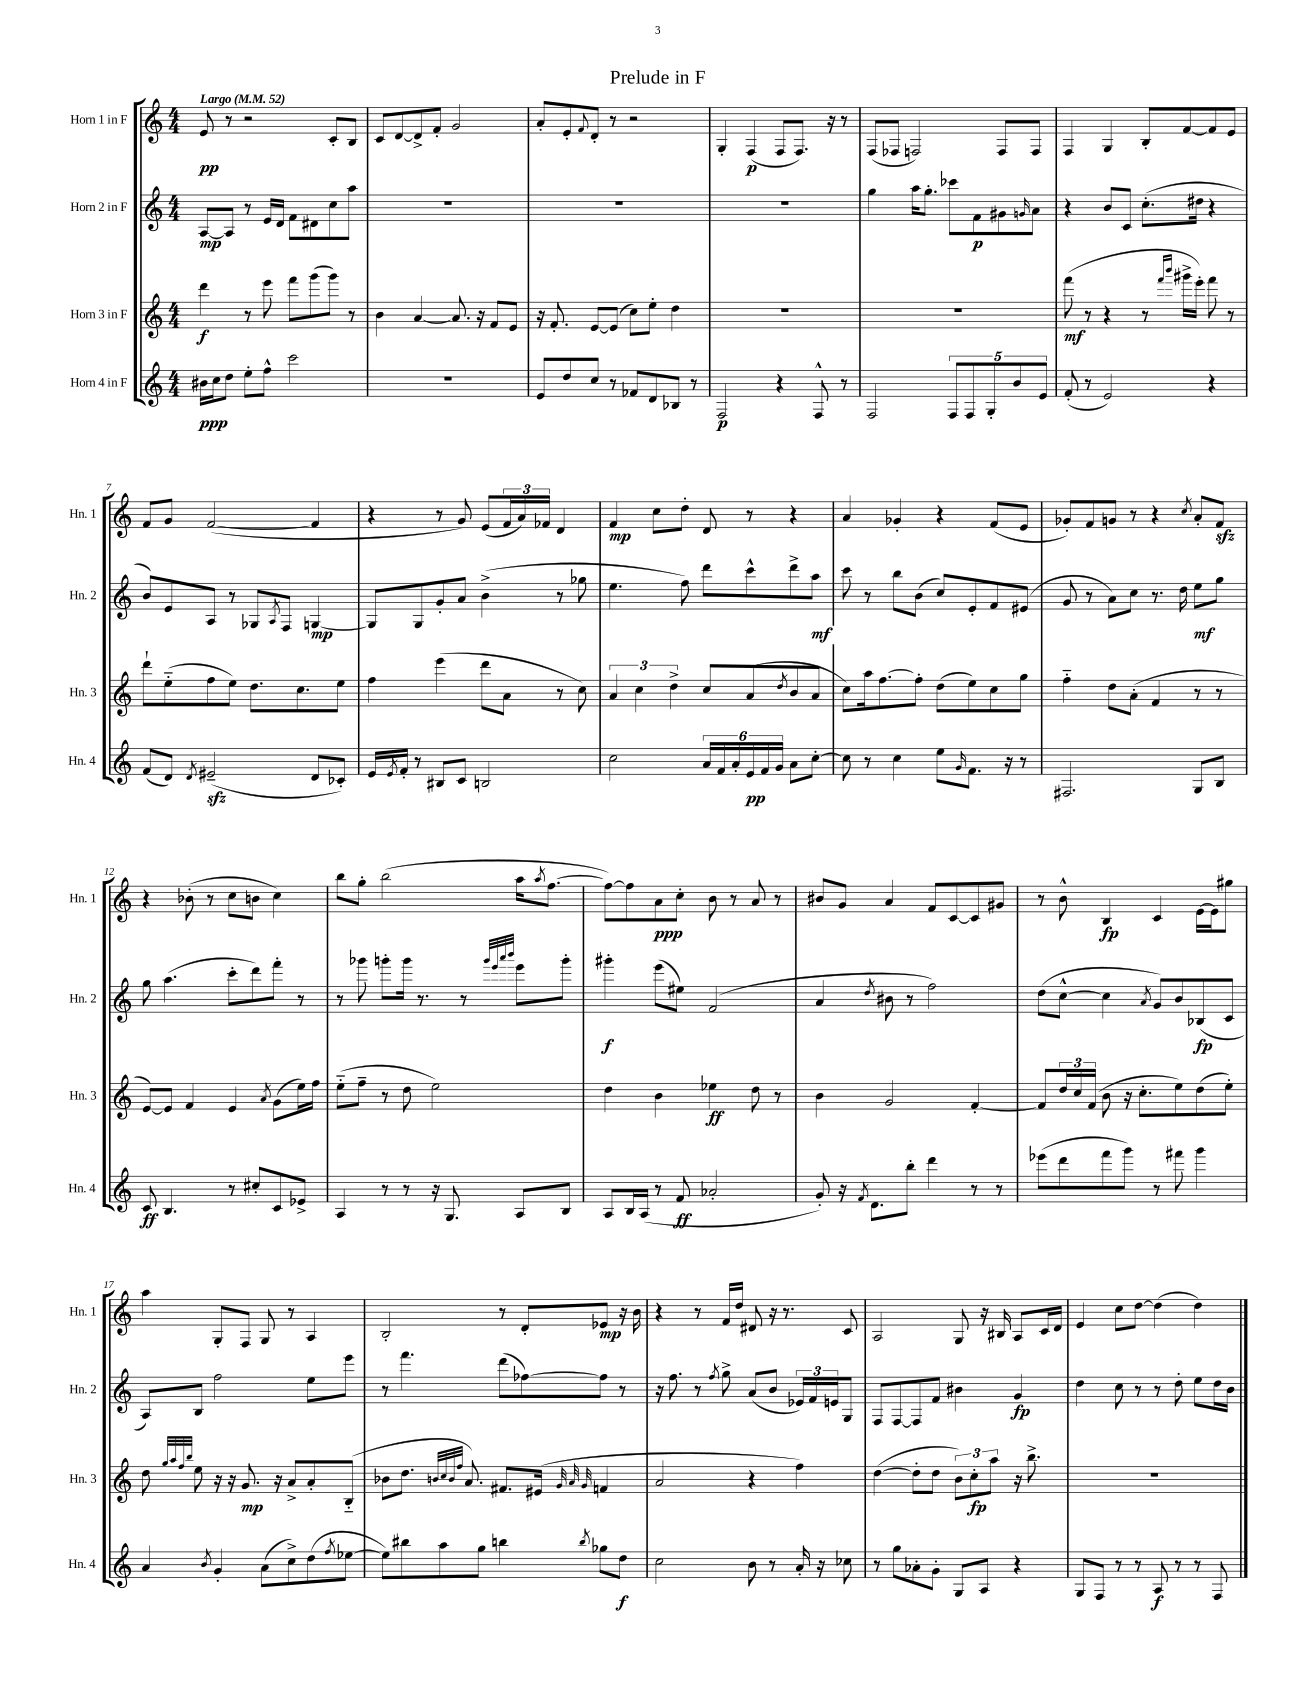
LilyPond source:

\header { title = "Prelude in F" }
<<
\new StaffGroup <<
\new Staff = "s0" \with { instrumentName = "Horn 1 in F" shortInstrumentName = "Hn. 1" } {
    \clef treble \key c \major \numericTimeSignature \time 4/4 \tempo "Largo" 4 = 52
    e'8\pp r8 r2 c'8-. b8 |
    c'8 d'8~ d'8-> f'8-. g'2 |
    a'8-. e'8-. \appoggiatura { f'8 } d'8-. r8 r2 |
    g4-. f4\p( f8 f8.) r16 r8 |
    f8( fes8 f2) f8 f8 |
    f4 g4 b8-. f'8~ f'8 e'8 |
    f'8 g'8 f'2~( f'4 |
    r4 r8 g'8) e'8( \tuplet 3/2 { f'16 a'16) fes'16 } d'4 |
    f'4\mp c''8 d''8-. d'8 r8 r4 |
    a'4 ges'4-. r4 f'8( e'8 |
    ges'8-.) f'8 g'8 r8 r4 \acciaccatura { c''8 } a'8-. f'8\sfz |
    r4 bes'8-.( r8 c''8 b'8 c''4) |
    b''8 g''8-. b''2( a''16 \acciaccatura { a''8 } f''8.~ |
    f''8~) f''8 a'8\ppp c''8-. b'8 r8 a'8 r8 |
    bis'8 g'8 a'4 f'8 c'8~ c'8 gis'8 |
    r8 b'8-^ b4\fp c'4 e'16~ e'16 gis''8 |
    a''4 g8-. f8 g8 r8 a4 |
    b2-. r8 d'8-. ees'8\mp r16 b'16 |
    r4 r8 f'16 d''16 dis'8 r16 r8. c'8 |
    a2 g8 r16 bis16 a8 c'16 d'16 |
    e'4 c''8 d''8~ d''4( d''4) \bar "|." |
}
\new Staff = "s1" \with { instrumentName = "Horn 2 in F" shortInstrumentName = "Hn. 2" } {
    \clef treble \key c \major \numericTimeSignature \time 4/4
    a8~\mp a8 r8 e'16 d'16 f'8 dis'8 c''8 a''8 |
    R1 |
    R1 |
    R1 |
    g''4 a''16 g''8.-. ces'''8 f'8\p gis'8 \grace { g'16 } a'8 |
    r4 b'8 c'8 c''8.-.( dis''16 r4 |
    b'8) e'8 a8 r8 ges8 \acciaccatura { a8 } f8 g4~\mp |
    g8 g8 g'8-. a'8 b'4->( r8 ges''8 |
    e''4. f''8) d'''8 c'''8-^ d'''8-> a''8\mf |
    c'''8 r8 b''8 b'8( c''8) e'8-. f'8 eis'8( |
    g'8 r8 a'8) c''8 r8. d''16 e''8\mf g''8 |
    g''8 a''4.( c'''8-. d'''8) f'''8-. r8 |
    r8 ges'''8 g'''8-. g'''16 r8. r8 \grace { g'''32 e'''32 a'''32 b'''32 } e'''8 g'''8-. |
    gis'''4-.\f e'''8( eis''8) f'2( |
    a'4 \acciaccatura { d''8 } bis'8 r8 f''2) |
    d''8( c''8~-^ c''4 \acciaccatura { a'8 } g'8) b'8 bes8\fp( c'8 |
    a8) b8 f''2 e''8 e'''8 |
    r8 f'''4. d'''8( fes''8~) fes''8 r8 |
    r16 f''8. r8 \acciaccatura { f''8 } g''8-> a'8( b'8 \tuplet 3/2 { ees'16) f'16 e'16 } g8 |
    f8 f8~ f8 f'8 bis'4 g'4\fp |
    d''4 c''8 r8 r8 d''8-. e''8 d''16 b'16 \bar "|." |
}
\new Staff = "s2" \with { instrumentName = "Horn 3 in F" shortInstrumentName = "Hn. 3" } {
    \clef treble \key c \major \numericTimeSignature \time 4/4
    d'''4\f r8 e'''8 f'''8 g'''8( g'''8) r8 |
    b'4 a'4~ a'8. r16 f'8 e'8 |
    r16 f'8.-. e'8~ e'8( c''8) e''8-. d''4 |
    R1 |
    R1 |
    f'''8\mf( r8 r4 r8 \grace { f'''16 b'''16 } gis'''16-> e'''16-.) f'''8 r8 |
    d'''8-! e''8-_( f''8 e''8) d''8. c''8. e''8 |
    f''4 e'''4( d'''8 a'8 r8 c''8) |
    \tuplet 3/2 { a'4 c''4 d''4-> } c''8 a'8( \acciaccatura { d''8 } b'8 a'8 |
    c''8) a''16 f''8.~ f''8-. d''8( e''8) c''8 g''8 |
    f''4-_ d''8 a'8-.( f'4 r8 r8 |
    e'8~) e'8 f'4 e'4 \acciaccatura { a'8 } g'8( e''16) f''16 |
    e''8-_( f''8-- r8 d''8 e''2) |
    d''4 b'4 ees''4\ff d''8 r8 |
    b'4 g'2 f'4~-. |
    f'8 \tuplet 3/2 { d''16 c''16 f'16( } b'8 r16 c''8.-. e''8) d''8( e''8-.) |
    d''8 \grace { g''32 a''32 f''32 b''32 } e''8 r16 r16 g'8.\mp r16 a'8-> a'8-. b8-_( |
    bes'8 d''8. \grace { b'32 c''32 b'32 f''32 } a'8.) fis'8. eis'16( \grace { g'32 a'32 g'32 } f'4 |
    a'2 r4 f''4) |
    d''4~( d''8-. d''8 \tuplet 3/2 { b'8) c''8-.\fp a''8 } r16 b''8.-> |
    R1 \bar "|." |
}
\new Staff = "s3" \with { instrumentName = "Horn 4 in F" shortInstrumentName = "Hn. 4" } {
    \clef treble \key c \major \numericTimeSignature \time 4/4
    bis'16\ppp c''16 d''8 e''8-. f''8-^ c'''2 |
    R1 |
    e'8 d''8 c''8 r8 fes'8 d'8 bes8 r8 |
    f2\p r4 f8-^ r8 |
    f2 \tuplet 5/4 { f8 f8 g8-. b'8 e'8 } |
    f'8-.( r8 e'2) r4 |
    f'8( d'8) \acciaccatura { d'8 } eis'2--\sfz( d'8 ces'8-.) |
    e'16 \acciaccatura { e'8 } f'16-. r8 bis8 c'8 b2 |
    c''2 \tuplet 6/4 { a'16 f'16 a'16-. e'16\pp f'16 g'16 } a'8 c''8~-. |
    c''8 r8 c''4 e''8 \grace { g'16 } f'8. r16 r8 |
    fis2. g8 b8 |
    c'8\ff b4. r8 cis''8-. c'8 ees'8-> |
    a4 r8 r8 r16 g8. a8 b8 |
    a8 b16 a16( r8 f'8\ff aes'2-. |
    g'8-.) r16 \acciaccatura { f'8 } d'8. b''8-. d'''4 r8 r8 |
    ees'''8( d'''8 f'''8 g'''8) r8 fis'''8 g'''4 |
    a'4 \acciaccatura { b'8 } g'4-. a'8( c''8->) d''8( \acciaccatura { f''8 } ees''8~ |
    ees''8) bis''8 a''8 g''8 b''4 \acciaccatura { b''8 } ges''8 d''8\f |
    c''2 b'8 r8 a'16-. r16 ces''8 |
    r8 g''8 aes'8-. g'8-. g8 a8 r4 |
    g8 f8 r8 r8 a8\f r8 r8 f8 \bar "|." |
}
>>
>>
